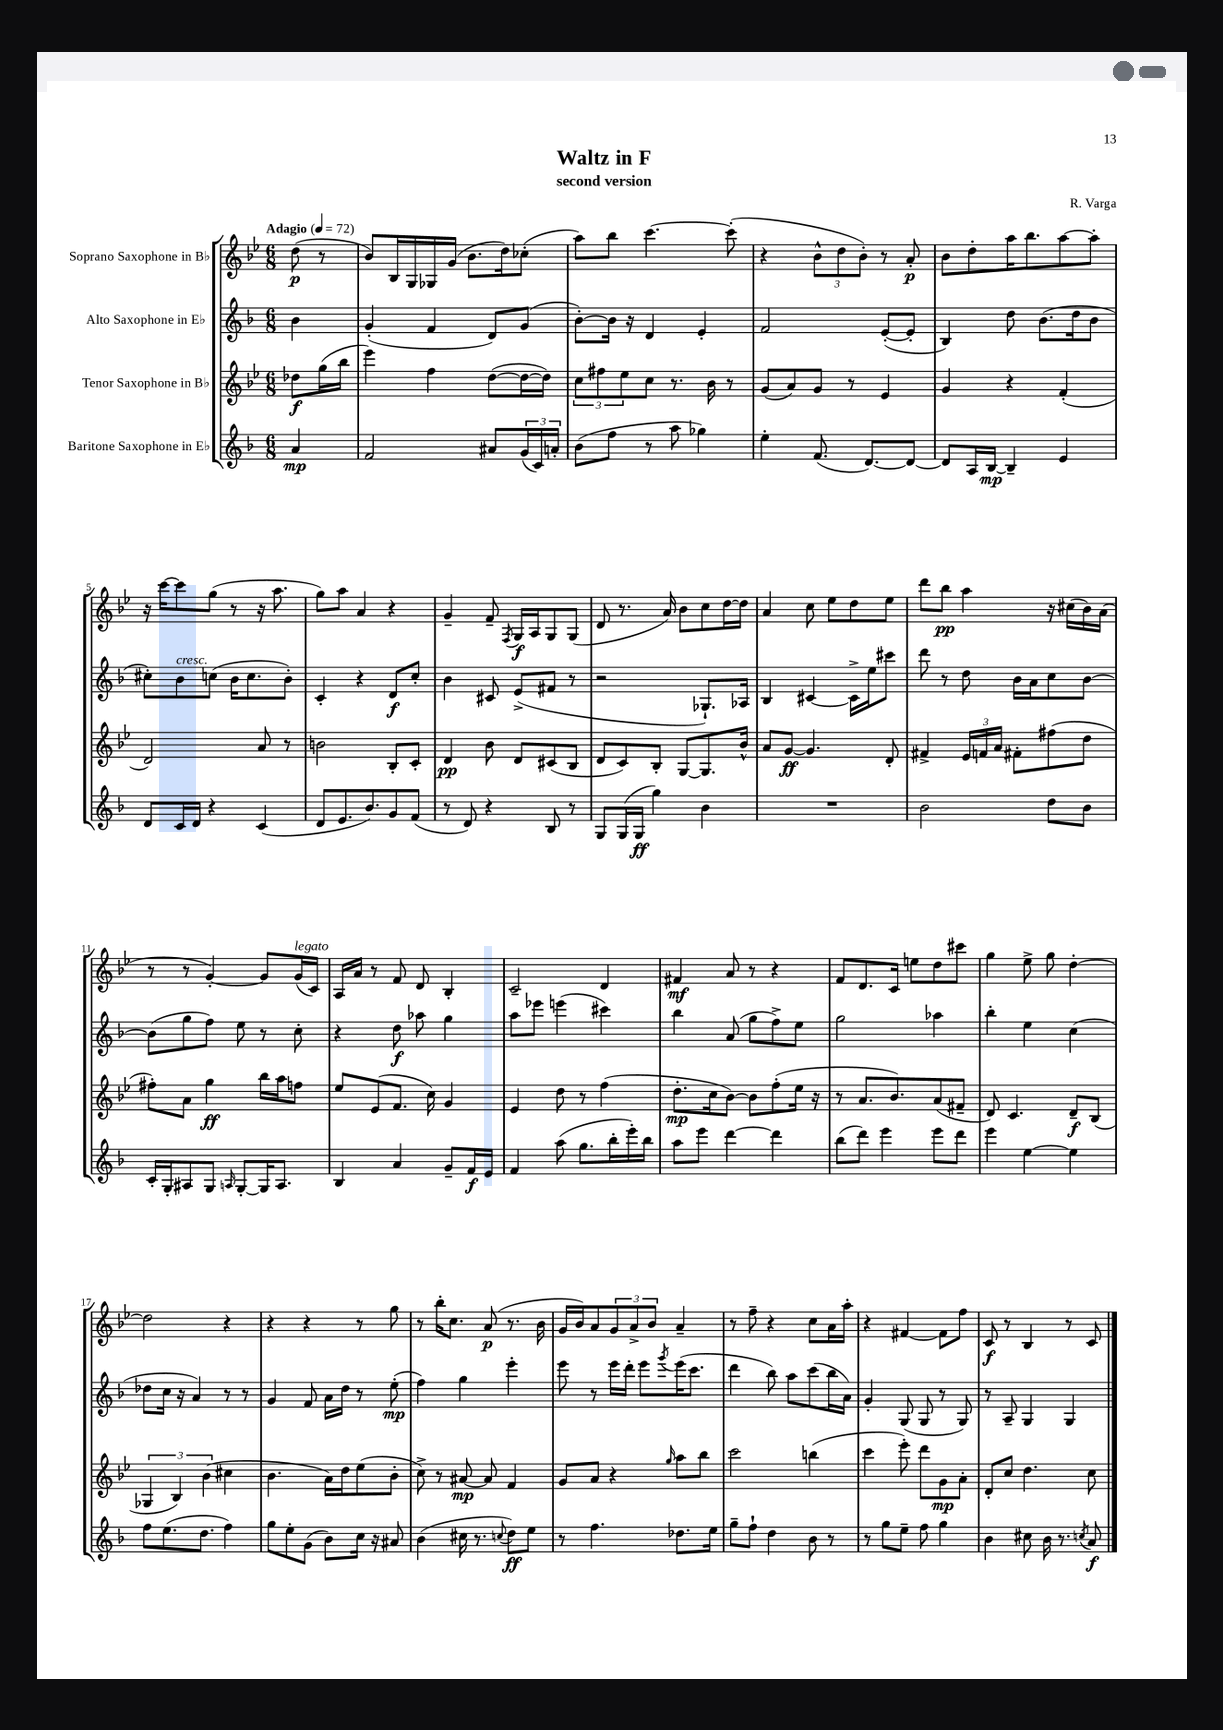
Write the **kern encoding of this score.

**kern	**kern	**kern	**kern
*staff4	*staff3	*staff2	*staff1
*clefG2	*clefG2	*clefG2	*clefG2
*k[b-]	*k[b-e-]	*k[b-]	*k[b-e-]
*M6/8	*M6/8	*M6/8	*M6/8
*MM72	*MM72	*MM72	*MM72
4a	8dd-	4b-	(8dd
.	(16gg	.	8r
.	16bb-	.	.
=	=	=	=
2f	4eee-)	(4g'	8b-)
.	.	.	16B-
.	.	.	16G
.	4ff	4f	16G-
.	.	.	(16g
.	.	.	8.b-
8a#	([8dd	8d)	.
.	.	.	16dd)
(24g	16dd_	(8g	(8cc-'
24c)	.	.	.
.	16dd])	.	.
24a'	.	.	.
=	=	=	=
(8b-	12cc	[8b-')	8aa)
.	12ff#	.	.
8ff	.	16b-]	8bb-
.	12ee-	.	.
.	.	16r	.
8r	8cc	4d	[4.ccc
8aa	8.r	.	.
4gg-)	.	4e'	.
.	16b-	.	.
.	8r	.	(8ccc']
=	=	=	=
4ee'	(8g	2f	4r
.	8a)	.	.
(8.f	8g	.	12b-^^
.	.	.	12dd
.	8r	.	.
.	.	.	12b-')
[8.d)	.	.	.
.	4e-	([8e'	8r
8d_	.	8e']	8a'
=	=	=	=
8d]	4g	4B-)	8b-
16A	.	.	8dd'
[16B-	.	.	.
4B-~]	4r	8dd	16aa
.	.	.	8.bb-
.	.	(8.b-	.
4e	(4f'	.	[8aa
.	.	16dd	.
.	.	8b-	8aa']
=	=	=	=
8d	2d)	8cc#')	16r
.	.	.	[16ccc
16c	.	8b-	8ccc]
16d	.	.	.
4r	.	(8cc	(8gg
.	.	16b-	8r
.	.	8.cc	.
(4c	8a	.	16r
.	.	.	8.aa
.	8r	8b-')	.
=	=	=	=
8d	2b	4c'	8gg)
8.e	.	.	8aa
.	.	4r	4a
8.b-)	.	.	.
8g	8B-'	8d	4r
(8f	8c'	8cc'	.
=	=	=	=
8r	4d	4b-	4g~
8d)	.	.	.
4r	8b-	8c#	8f~
.	.	.	8qF
.	8d	(8e^	16G
.	.	.	16A
8B-	(8c#	8f#	8G
8r	8B-	8r	(8G
=	=	=	=
8G	8d	2r	8d
(16G	8c)	.	8.r
16G	.	.	.
4gg)	8B-'	.	.
.	.	.	16a)
.	[8G	.	8b-
4b-	8.G]	8.G-`)	8cc
.	.	.	[16dd
.	16b-^^	16A-	16dd]
=	=	=	=
2.r	8a	4B-	4a
.	[8g	.	.
.	4.g]	[4c#	8cc
.	.	.	8ee-
.	.	16c#^]	8dd
.	.	16ee	.
.	8d'	8ccc#	8ee-
=	=	=	=
2b-	4f#^	8ddd	8ddd
.	.	8r	8bb-
.	24e-	8dd	4aa
.	24f	.	.
.	24a	.	.
.	8f#'	16b-	.
.	.	16a	.
8dd	(8ff#	8cc	16r
.	.	.	(16cc#
8b-	8dd	[8b-	16b-)
.	.	.	(16a
=	=	=	=
16c'	8ff#')	(8b-]	8r
16G'	.	.	.
8A#	8a	8gg	8r
8G	4gg	8ff)	[4g')
16qqA	.	.	.
[8G'	.	8ee	.
16G]	16bb-	8r	8g]
8.A	16aa	.	.
.	8ff	8cc'	(16g
.	.	.	16c)
=	=	=	=
4B-	8ee-	4r	16A
.	.	.	16a
.	(8e-	.	8r
4a	8.f	8dd	8f
.	.	8aa-	8d
.	16cc)	.	.
8g~	4g	4gg	4B-'
16f	.	.	.
16e	.	.	.
=	=	=	=
4f	4e-	8aa	2c~
.	.	8eee-	.
(8aa	8dd	(4eee	.
8.gg	8r	.	.
.	(4ff	4ccc#)	4d
16bb-'	.	.	.
16eee')	.	.	.
16bb-	.	.	.
=	=	=	=
8aa	8.dd'	4bb-	4f#
8eee	.	.	.
.	16cc	.	.
[4ddd	[8b-)	(8a	8a
.	8b-]	8gg	8r
4ddd]	(8ff'	8ff^)	4r
.	16ee-	8ee	.
.	16r	.	.
=	=	=	=
(8bb-	8r	2gg	8f
8ddd)	8.a	.	8.d
4eee	.	.	.
.	8.b-)	.	16c
.	.	.	8ee
8eee	(8a	4aa-	8dd
8ddd	8f#~	.	8ccc#
=	=	=	=
4eee	8d)	4bb-'	4gg
.	4.c	.	.
[4ee	.	4ee	8ee-^
.	.	.	8gg
4ee]	8d~	(4cc	[4dd'
.	(8B-	.	.
=	=	=	=
8ff	6G-	8dd-	2dd]
(8.ee	.	16cc	.
.	6B-)	.	.
.	.	16r	.
.	.	4a)	.
8.dd	.	.	.
.	(6b-	.	.
4ff)	4cc#	8r	4r
.	.	8r	.
=	=	=	=
8gg	4.b-	4g	4r
8ee'	.	.	.
(8g	.	8f	4r
8b-)	16a)	16a	.
.	16dd	16dd	.
16cc	(8ee-	8r	8r
16r	.	.	.
8a#	8b-'	(8ee'	8gg
=	=	=	=
(4b-	8cc^)	4ff)	8r
.	8r	.	16bb-'
.	.	.	8.cc
16cc#	[8a#	4gg	.
8.r	.	.	.
.	8a#]	.	(8a
8qqcc	.	.	.
8dd)	4f	4eee'	8.r
8ee	.	.	.
.	.	.	16b-
=	=	=	=
8r	8g	8eee	16g
.	.	.	16b-)
4.ff	8a	8r	8a
.	4r	16eee	12g
.	.	16ddd'	.
.	.	.	12a^
.	.	8eee	.
.	.	.	12b-
.	16qqgg	8qggg	.
8.dd-	8aa	(16eee	4a~
.	.	8.ccc	.
.	8bb-	.	.
16ee	.	.	.
=	=	=	=
8gg~	2ccc	4ddd	8r
8ff`	.	.	8ff~
4dd	.	8bb-)	4r
.	.	8aa	.
8b-	(4bb	(8ccc	8cc
8r	.	16bb-	16a
.	.	16a)	16aa'
=	=	=	=
8r	4ccc	4g'	4r
8gg	.	.	.
8ee~	8eee-')	(8G	[4f#
8ff	8ddd	8G	.
4gg	8g	8r	8f#]
.	8a'	8G)	8ff
=	=	=	=
4b-	8d'	8r	8c
.	8cc	8A~	8r
8cc#	4.dd	4G	4B-
16b-	.	.	.
8.r	.	.	.
.	.	4G	8r
8qcc	.	.	.
8a	8cc	.	8c
==	==	==	==
*-	*-	*-	*-
